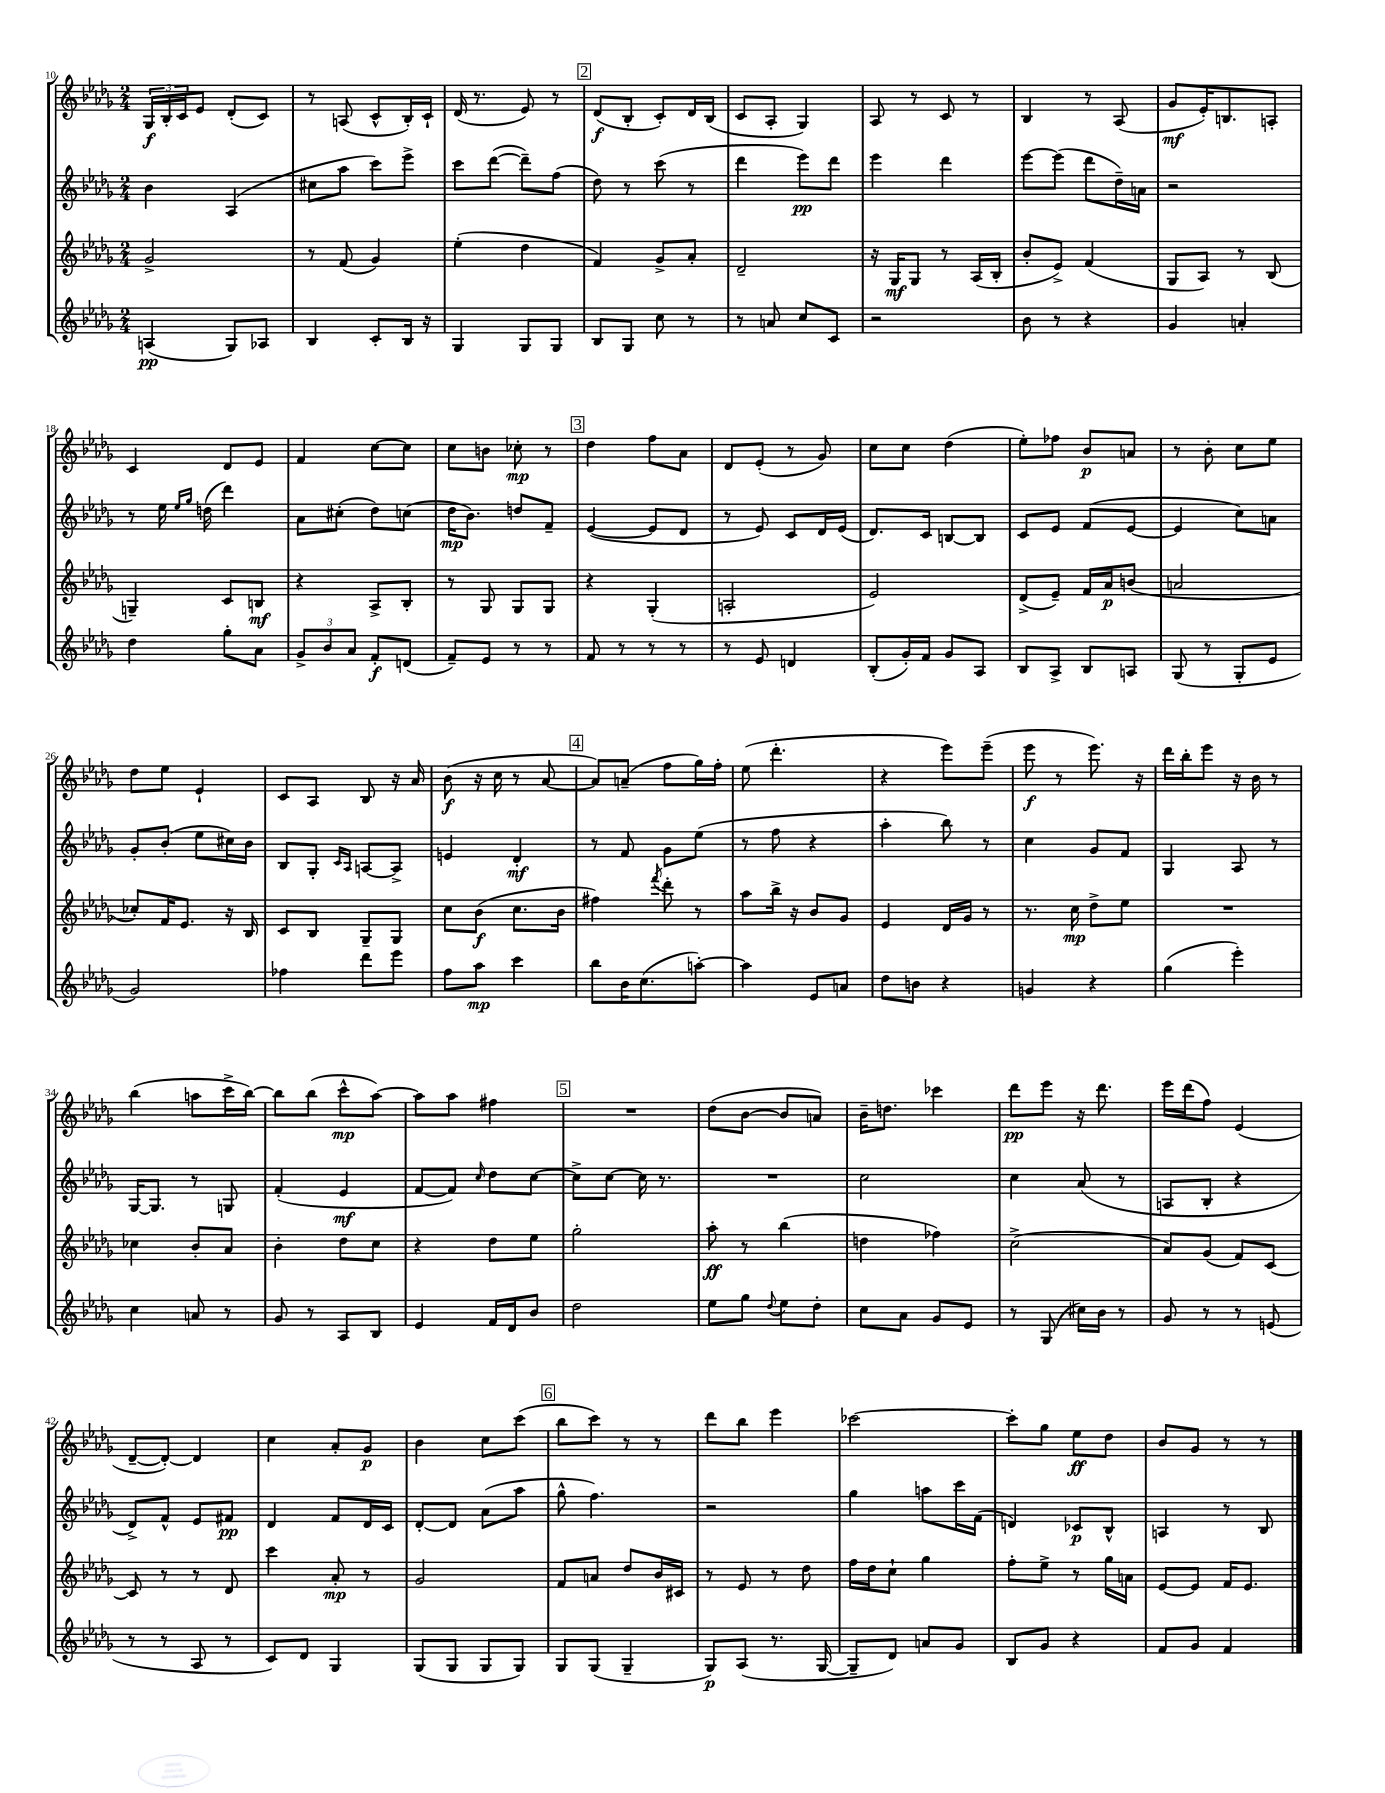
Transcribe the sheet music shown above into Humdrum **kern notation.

**kern	**kern	**kern	**kern
*staff4	*staff3	*staff2	*staff1
*clefG2	*clefG2	*clefG2	*clefG2
*k[b-e-a-d-g-]	*k[b-e-a-d-g-]	*k[b-e-a-d-g-]	*k[b-e-a-d-g-]
*M2/4	*M2/4	*M2/4	*M2/4
(4A	2g-^	4b-	24G-
.	.	.	24B-'
.	.	.	24c
.	.	.	8e-
8G-)	.	(4A-	(8d-'
8A-	.	.	8c)
=	=	=	=
4B-	8r	8cc#	8r
.	(8f	8aa-	(8A
8c'	4g-)	8ccc)	8c^^
16B-	.	8eee-^	16B-')
16r	.	.	16c`
=	=	=	=
4G-	(4ee-'	8ccc	(16d-
.	.	.	8.r
.	.	([8ddd-	.
8G-	4dd-	8ddd-~])	8e-)
8G-	.	(8ff	8r
=	=	=	=
8B-	4f)	8dd-)	(8d-
8G-	.	8r	8B-'
8cc	8g-^	(8ccc	8c')
8r	8a-'	8r	16d-
.	.	.	(16B-
=	=	=	=
8r	2d-~	4ddd-	8c
8a	.	.	8A-'
8cc	.	8eee-)	4G-)
8c	.	8ddd-	.
=	=	=	=
2r	16r	4eee-	8A-
.	16G-	.	.
.	8G-	.	8r
.	8r	4ddd-	8c
.	(16A-	.	8r
.	16B-'	.	.
=	=	=	=
8b-	8b-'	[8eee-	4B-
8r	8e-^)	(8eee-]	.
4r	(4f	8ddd-	8r
.	.	16dd-~)	(8A-
.	.	16a	.
=	=	=	=
4g-	8G-	2r	8g-
.	8A-)	.	16e-')
.	.	.	8.B
4a'	8r	.	.
.	(8B-	.	8A'
=	=	=	=
4dd-	4G~)	8r	4c
.	.	16ee-	.
.	.	16qqee-	.
.	.	16qqgg-	.
.	.	(16dd	.
8gg-'	8c	4ddd-)	8d-
8a-	8B	.	8e-
=	=	=	=
12g-^	4r	8a-	4f
12b-	.	.	.
.	.	(8cc#'	.
12a-	.	.	.
8f'	8A-^	8dd-)	[8cc
(8d	8B-'	(8cc	8cc]
=	=	=	=
8f~)	8r	16dd-	8cc
.	.	8.b-)	.
8e-	8G-	.	8b
8r	8G-	8dd	8cc-'
8r	8G-	8f~	8r
=	=	=	=
8f	4r	([4e-	4dd-
8r	.	.	.
8r	(4G-'	8e-]	8ff
8r	.	8d-	8a-
=	=	=	=
8r	2A'	8r	8d-
8e-	.	8e-)	(8e-'
4d	.	8c	8r
.	.	16d-	8g-)
.	.	(16e-	.
=	=	=	=
(8B-'	2e-)	8.d-)	8cc
16g-')	.	.	8cc
16f	.	16c	.
8g-	.	[8B	(4dd-
8A-	.	8B]	.
=	=	=	=
8B-	(8d-^	8c	8ee-')
8A-^	8e-~)	8e-	8ff-
8B-	16f	(8f	8b-
.	16a-	.	.
8A	(8b	[8e-	8a
=	=	=	=
(8G-	2a	4e-]	8r
8r	.	.	8b-'
8G-'	.	8cc)	8cc
8e-	.	8a	8ee-
=	=	=	=
2g-)	8cc-')	8g-'	8dd-
.	16f	(8b-'	8ee-
.	8.e-	.	.
.	.	8ee-	4e-`
.	16r	16cc#)	.
.	16B-	16b-	.
=	=	=	=
4ff-	8c	8B-	8c
.	8B-	8G-'	8A-
.	.	16qqc	.
.	.	16qqA-	.
8ddd-	8G-~	[8A	8B-
8eee-	8G-	8A^]	16r
.	.	.	16a-
=	=	=	=
8ff	8cc	4e	(8b-
8aa-	(8b-	.	16r
.	.	.	16cc
4ccc	8.cc	4d-'	8r
.	.	.	[8a-
.	16b-	.	.
=	=	=	=
8bb-	4ff#)	8r	8a-])
16b-	.	8f	(8a~
(8.cc	.	.	.
.	8qfff	.	.
.	8ddd-'	8g-	8ff
[8aa')	8r	(8ee-	16gg-)
.	.	.	16ff'
=	=	=	=
4aa]	8aa-	8r	(8ee-
.	16bb-^	8ff	4.ddd-'
.	16r	.	.
8e-	8b-	4r	.
8a	8g-	.	.
=	=	=	=
8dd-	4e-	4aa-'	4r
8b	.	.	.
4r	16d-	8bb-)	8eee-)
.	16g-	.	.
.	8r	8r	(8eee-~
=	=	=	=
4g	8.r	4cc	8eee-
.	.	.	8r
.	16cc	.	.
4r	8dd-^	8g-	8.eee-)
.	8ee-	8f	.
.	.	.	16r
=	=	=	=
(4gg-	2r	4G-	16ddd-
.	.	.	16bb-'
.	.	.	8eee-
4eee-')	.	8A-	16r
.	.	.	16b-
.	.	8r	8r
=	=	=	=
4cc	4cc-	[16G-	(4bb-
.	.	8.G-]	.
8a	8b-'	8r	8aa
8r	8a-	8G	16ccc^
.	.	.	[16bb-)
=	=	=	=
8g-	4b-'	(4f'	8bb-]
8r	.	.	(8bb-
8A-	8dd-	4e-	8ccc^^
8B-	8cc	.	[8aa-)
=	=	=	=
4e-	4r	[8f	8aa-]
.	.	8f])	8aa-
.	.	16qqcc	.
16f	8dd-	8dd-	4ff#
16d-	.	.	.
8b-	8ee-	[8cc	.
=	=	=	=
2dd-	2gg-'	8cc^]	2r
.	.	[8cc	.
.	.	16cc]	.
.	.	8.r	.
=	=	=	=
8ee-	8aa-'	2r	(8dd-
8gg-	8r	.	[8b-
8qqdd-	.	.	.
8ee-	(4bb-	.	8b-]
8dd-'	.	.	8a)
=	=	=	=
8cc	4dd	2cc	16b-~
.	.	.	8.dd
8a-	.	.	.
8g-	4ff-)	.	4ccc-
8e-	.	.	.
=	=	=	=
8r	(2cc^	4cc	8ddd-
(8G-	.	.	8eee-
16cc#)	.	(8a-	16r
16b-	.	.	8.ddd-
8r	.	8r	.
=	=	=	=
8g-	8a-)	8A	16eee-
.	.	.	(16ddd-
8r	(8g-	8B-'	8ff)
8r	8f)	4r	(4e-
(8e	[8c	.	.
=	=	=	=
8r	8c]	8d-^)	[8d-~
8r	8r	8f^^	8d-'_)
8A-	8r	8e-	4d-]
8r	8d-	8f#	.
=	=	=	=
8c)	4ccc	4d-	4cc
8d-	.	.	.
4G-	8a-'	8f	8a-'
.	8r	16d-	8g-
.	.	16c	.
=	=	=	=
(8G-	2g-	[8d-'	4b-
8G-	.	8d-]	.
8G-	.	(8a-	8cc
8G-)	.	8aa-	(8ccc
=	=	=	=
8G-	8f	8gg-^^	8bb-
(8G-	8a	4.ff)	8ccc)
4G-~	8dd-	.	8r
.	16b-	.	8r
.	16c#	.	.
=	=	=	=
8G-)	8r	2r	8ddd-
(8A-	8e-	.	8bb-
8.r	8r	.	4eee-
.	8dd-	.	.
[16G-	.	.	.
=	=	=	=
8G-~]	16ff	4gg-	[2ccc-
.	16dd-	.	.
8d-)	8cc`	.	.
8a	4gg-	8aa	.
8g-	.	16ccc	.
.	.	(16f	.
=	=	=	=
8B-	8ff'	4d)	8ccc-']
8g-	8ee-^	.	8gg-
4r	8r	8c-	8ee-
.	16gg-	8B-^^	8dd-
.	16a	.	.
=	=	=	=
8f	[8e-	4A	8b-
8g-	8e-]	.	8g-
4f	16f	8r	8r
.	8.e-	.	.
.	.	8B-	8r
==	==	==	==
*-	*-	*-	*-
